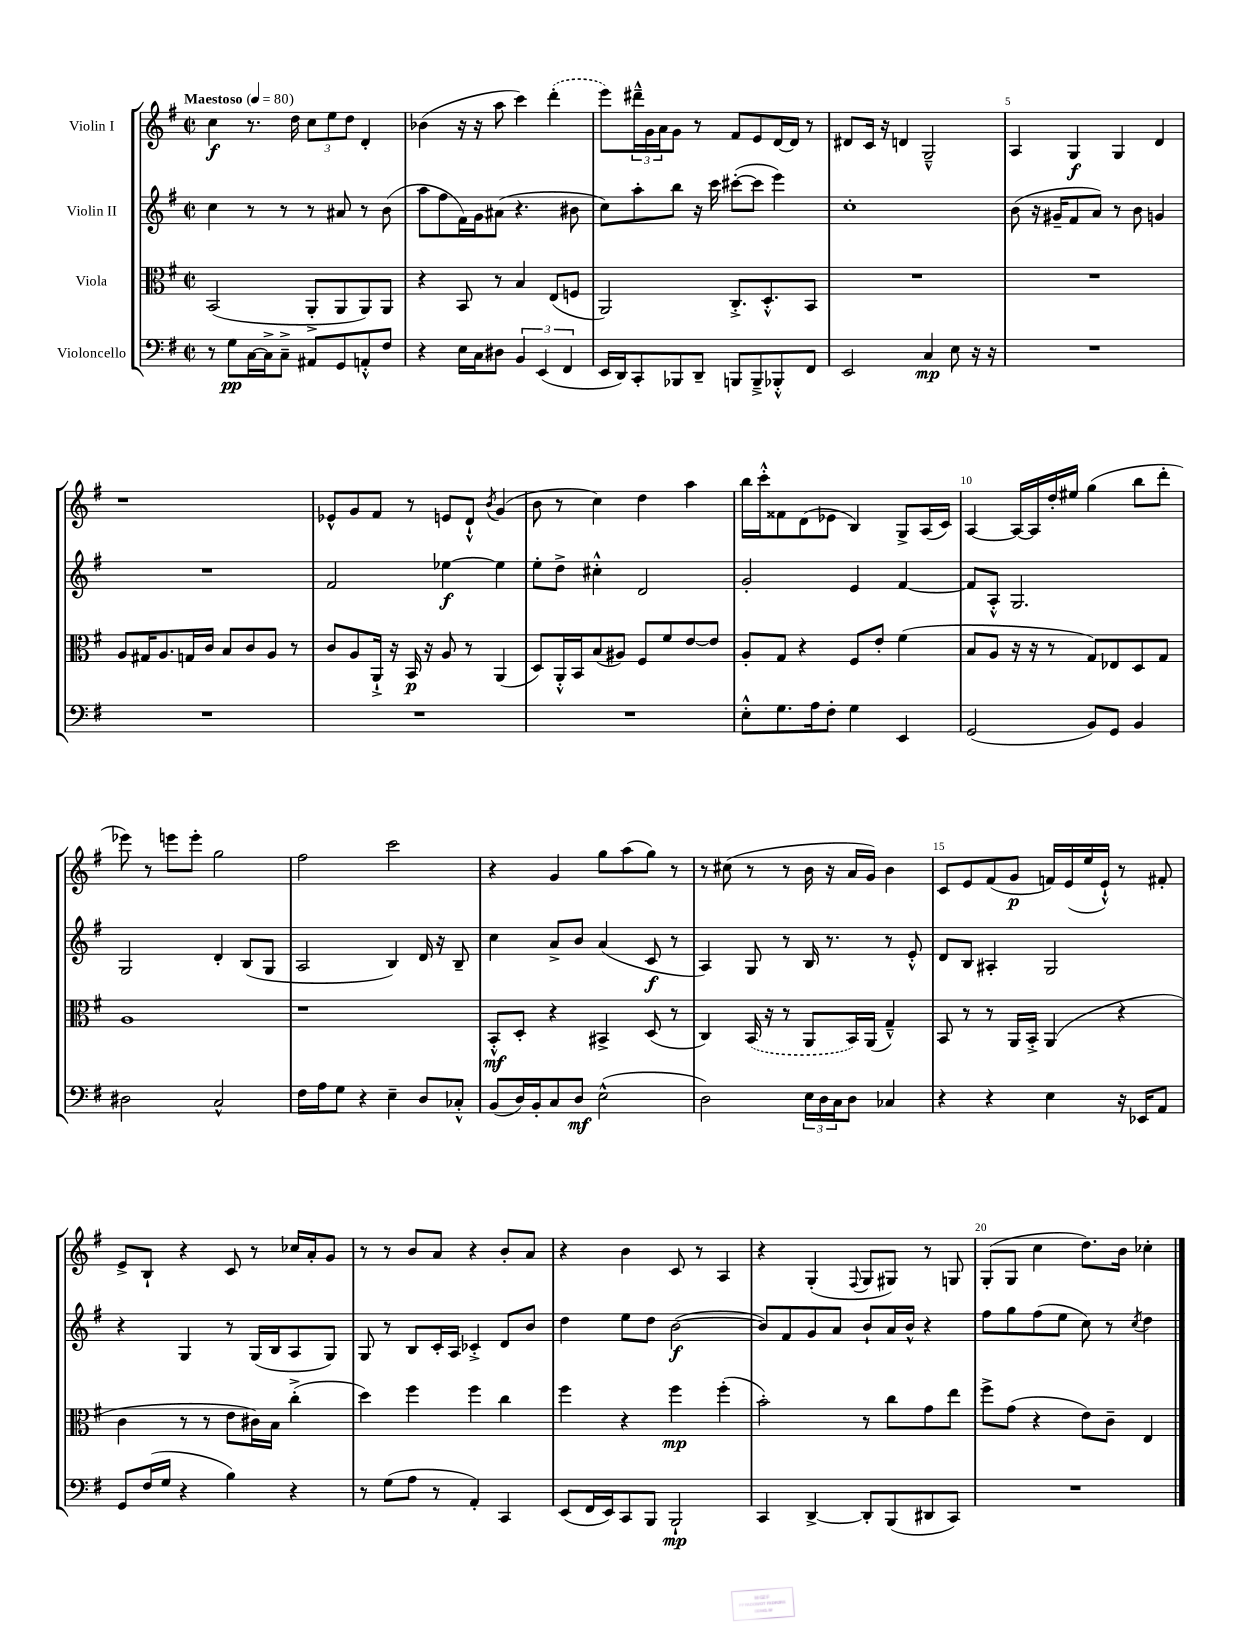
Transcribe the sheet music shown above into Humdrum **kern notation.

**kern	**kern	**kern	**kern
*staff4	*staff3	*staff2	*staff1
*clefF4	*clefC3	*clefG2	*clefG2
*k[f#]	*k[f#]	*k[f#]	*k[f#]
*M2/2	*M2/2	*M2/2	*M2/2
*met(c|)	*met(c|)	*met(c|)	*met(c|)
*MM80	*MM80	*MM80	*MM80
8r	(2BB	4cc	4cc
8G	.	.	.
[16C	.	8r	8.r
16C^]	.	.	.
8C~^	.	8r	.
.	.	.	16dd
8AA#	8AA'^	8r	12cc
.	.	.	12ee
8GG	8AA	8a#	.
.	.	.	12dd
8AA'^^	8AA)	8r	4d'
8F#	8AA	(8b	.
=	=	=	=
4r	4r	8aa	(4b-
.	.	8ff#	.
16E	8BB	16f#)	16r
16C	.	16g	16r
8D#	8r	(8a#	8aa
6BB	4B	4.r	4ccc)
(6EE	.	.	.
.	(8E	.	(4ddd'
6FF#	.	.	.
.	8F	8b#	.
=	=	=	=
16EE	2AA)	8cc)	8eee)
16DD)	.	.	.
8CC'	.	8aa'	24ddd#~^^
.	.	.	24g
.	.	.	24a
8BBB-	.	8bb	8g
8DD~	.	16r	8r
.	.	16ccc	.
8BBB	8.C'^	([8ccc#'	8f#
8BBB~^	.	8ccc#]	8e
.	8.D'^^	.	.
8BBB-'^^	.	4eee)	[16d
.	.	.	16d]
8FF#	8BB	.	8r
=	=	=	=
2EE	1r	1cc'	8d#
.	.	.	16c
.	.	.	16r
.	.	.	4d
4C	.	.	2G~^^
8E	.	.	.
16r	.	.	.
16r	.	.	.
=	=	=	=
1r	1r	(8b	4A
.	.	16r	.
.	.	16g#~	.
.	.	8f#	4G
.	.	8a)	.
.	.	8r	4G
.	.	8b	.
.	.	4g	4d
=	=	=	=
1r	8A	1r	1r
.	16G#	.	.
.	8.A	.	.
.	16G	.	.
.	16c	.	.
.	8B	.	.
.	8c	.	.
.	8A	.	.
.	8r	.	.
=	=	=	=
1r	8c	2f#	8e-^^
.	8A	.	8g
.	16AA`^	.	8f#
.	16r	.	.
.	16BB	.	8r
.	16r	.	.
.	8A	[4ee-	8e
.	8r	.	8d`^^
.	.	.	8qb
.	(4AA	4ee-]	(4g
=	=	=	=
1r	8D)	8ee'	8b
.	16AA'^^	8dd^	8r
.	16BB	.	.
.	(8B	4cc#'^^	4cc)
.	8A#)	.	.
.	8F#	2d	4dd
.	8f#	.	.
.	[8e	.	4aa
.	8e]	.	.
=	=	=	=
8E'^^	8A'	2g'	16bb
.	.	.	16ccc'^^
8.G	8G	.	8f##
.	4r	.	(8d
16A	.	.	.
8F#'	.	.	8e-
4G	8F#	4e	4B)
.	8e'	.	.
4EE	(4f#	[4f#	8G^
.	.	.	(16A
.	.	.	16c)
=	=	=	=
(2GG	8B	8f#]	[4A
.	8A	8A'^^	.
.	16r	2.G	16A_
.	16r	.	16A]
.	8r	.	16dd'
.	.	.	16ee#
8BB)	8G)	.	(4gg
8GG	8E-	.	.
4BB	8D	.	8bb
.	8G	.	8ddd'
=	=	=	=
2D#	1A	2G	8eee-)
.	.	.	8r
.	.	.	8eee
.	.	.	8eee'
2C^^	.	4d'	2gg
.	.	(8B	.
.	.	8G	.
=	=	=	=
16F#	1r	2A	2ff#
16A	.	.	.
8G	.	.	.
4r	.	.	.
4E~	.	4B)	2ccc
8D	.	16d	.
.	.	16r	.
8C-'^^	.	8B~	.
=	=	=	=
(8BB	8BB'^^	4cc	4r
16D)	8D'	.	.
16BB'	.	.	.
8C	4r	8a^	4g
8D	.	8b	.
(2E^^	4BB#^	(4a	8gg
.	.	.	(8aa
.	(8D	8c	8gg)
.	8r	8r	8r
=	=	=	=
2D)	4C)	4A)	8r
.	.	.	(8cc#
.	(16BB	8G	8r
.	16r	.	.
.	8r	8r	8r
24E	8AA	16B	16b
24D	.	.	.
.	.	8.r	16r
24C	.	.	.
8D	16BB)	.	16a
.	(16AA	.	16g)
4C-	4G~^^)	8r	4b
.	.	8e'^^	.
=	=	=	=
4r	8BB	8d	8c
.	8r	8B	8e
4r	8r	4A#'	(8f#
.	16AA	.	8g
.	16BB'^	.	.
4E	(4AA	2G	16f)
.	.	.	(16e
.	.	.	16ee
.	.	.	16e`^^)
16r	4r	.	8r
16EE-	.	.	.
8AA	.	.	8f#'
=	=	=	=
8GG	4c	4r	8e^
(16F#	.	.	8B`
16G	.	.	.
4r	8r	4G	4r
.	8r	.	.
4B)	8e	8r	8c
.	16c#)	(16G	8r
.	16B	16B	.
4r	(4cc'^	8A	16cc-
.	.	.	16a'
.	.	8G)	8g
=	=	=	=
8r	4dd)	8G	8r
(8G	.	8r	8r
8A	4ff#	8B	8b
8r	.	16c'	8a
.	.	16A	.
4AA')	4ff#	4c-'^	4r
4CC	4cc	8d	8b'
.	.	8b	8a
=	=	=	=
(8EE	4ff#	4dd	4r
16FF#	.	.	.
16EE)	.	.	.
8CC	4r	8ee	4b
8BBB	.	8dd	.
2BBB`	4ff#	([2b	8c
.	.	.	8r
.	(4ff#'	.	4A
=	=	=	=
4CC	2b')	8b])	4r
.	.	8f#	.
[4DD^	.	8g	(4G'
.	.	8a	.
.	.	.	8qqF#
8DD']	8r	8b`	8G
(8BBB	8cc	16a	8G#)
.	.	16b^^	.
8DD#	8g	4r	8r
8CC)	8ee	.	8G
=	=	=	=
1r	8ff#^	8ff#	(8G'
.	(8g	8gg	8G
.	4r	(8ff#	4cc
.	.	8ee	.
.	8e)	8cc)	8.dd)
.	8c~	8r	.
.	.	.	16b
.	.	8qcc	.
.	4E	4dd	4cc-'
==	==	==	==
*-	*-	*-	*-
